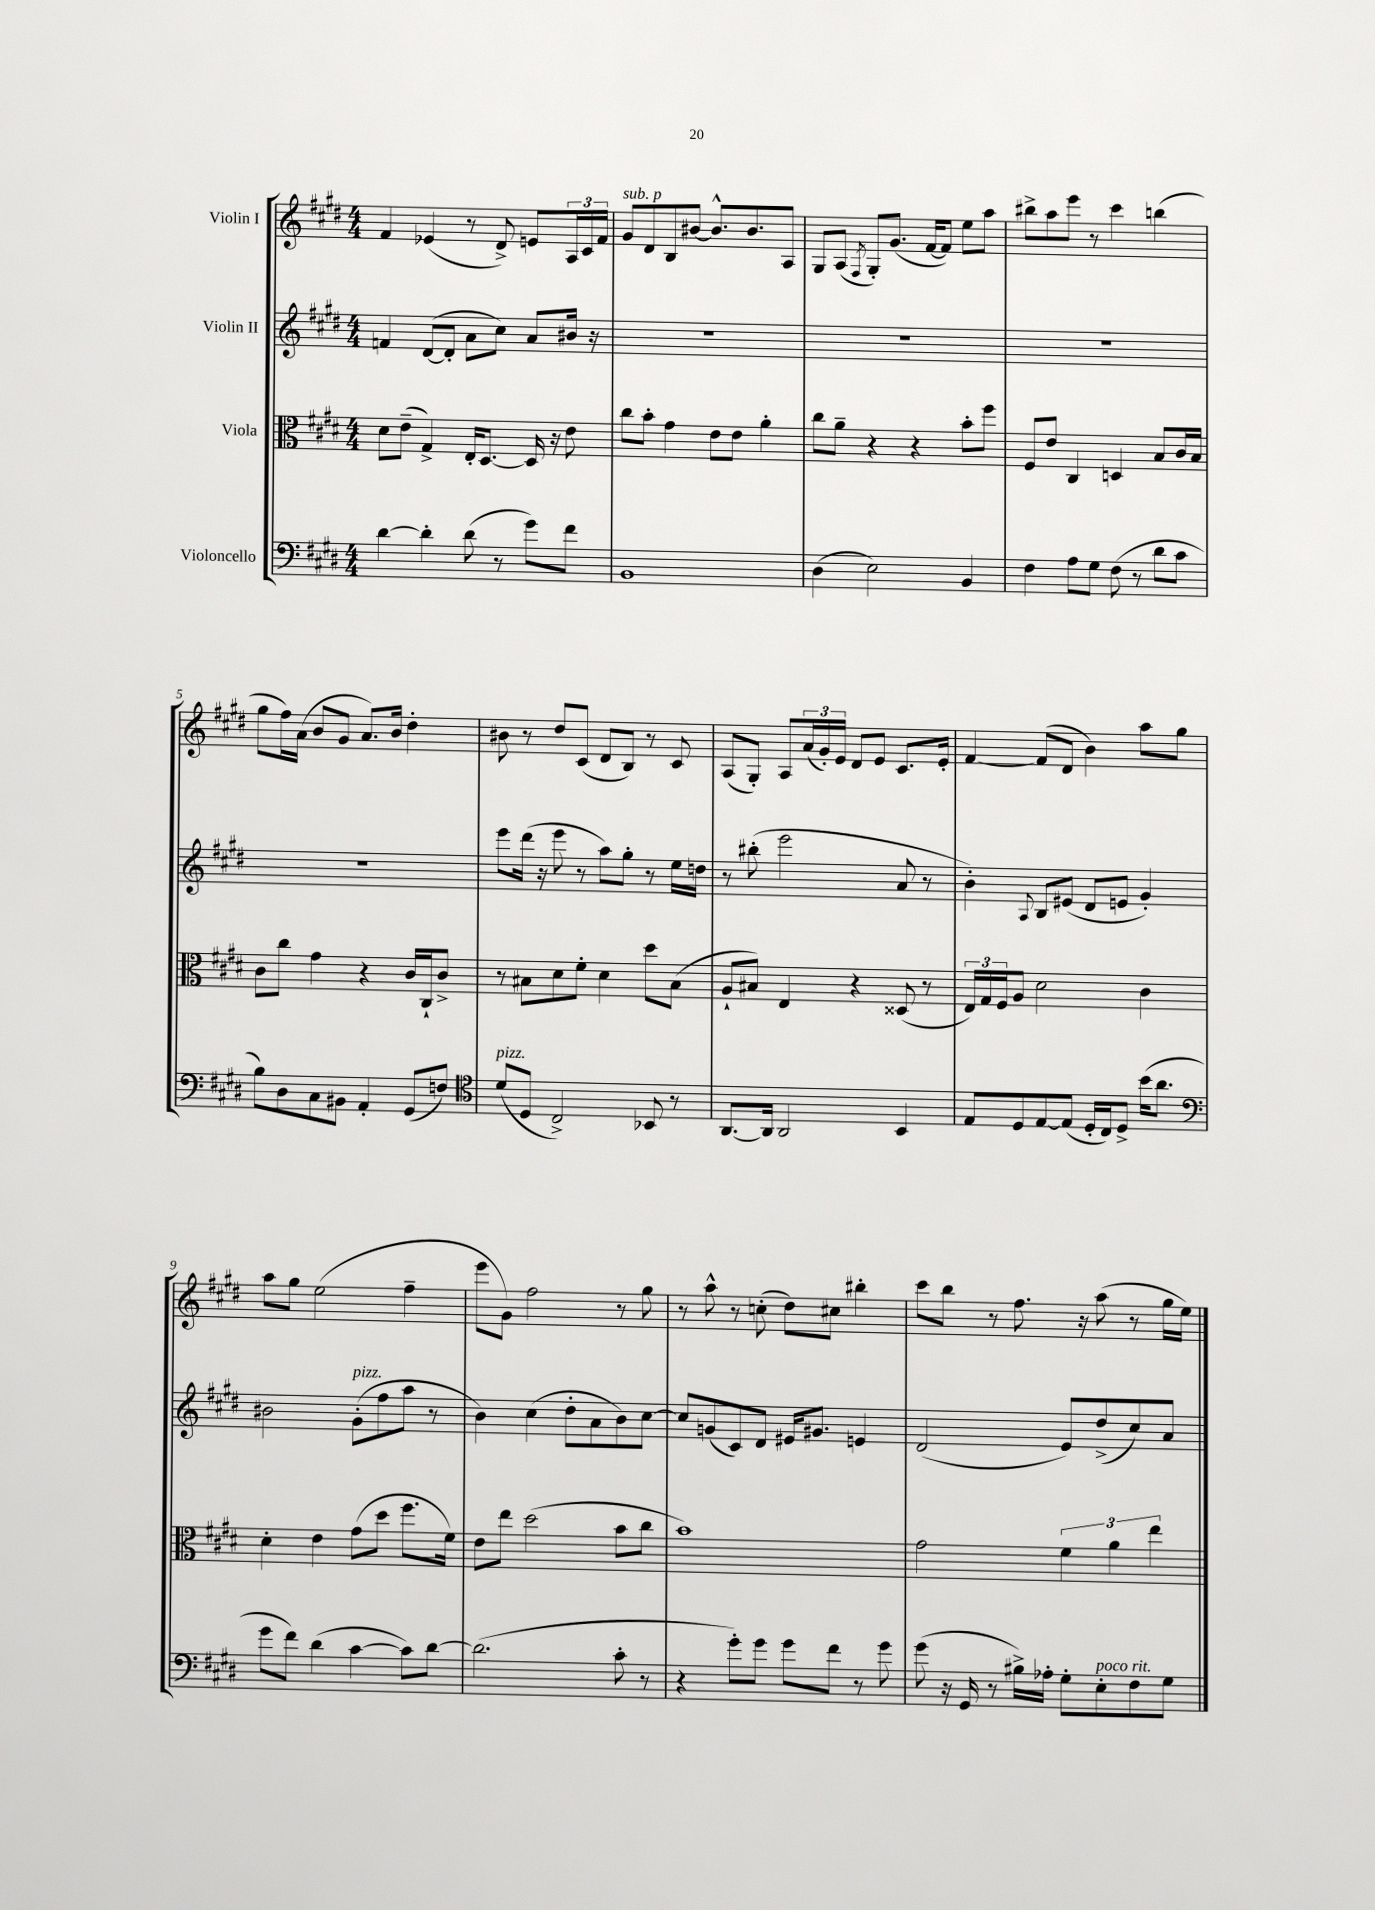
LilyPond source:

<<
\new StaffGroup <<
\new Staff = "s0" \with { instrumentName = "Violin I" } {
    \clef treble \key e \major \numericTimeSignature \time 4/4
    fis'4 ees'4( r8 dis'8->) e'8 \tuplet 3/2 { a16 cis'16 fis'16 } |
    gis'8^\markup { \italic "sub. p" } dis'8 b8 bis'8~ bis'8.-^ bis'8. a8 |
    gis8 a8( \acciaccatura { fis8 } gis8-.) gis'8.( fis'16~ fis'8) e''8 a''8 |
    bis''8-> a''8 e'''8 r8 cis'''4 b''4( |
    gis''8 fis''16) a'16( b'8 gis'8 a'8.) b'16 dis''4-. |
    bis'8 r8 dis''8 cis'8( dis'8 b8) r8 cis'8 |
    a8( gis8-.) a8 \tuplet 3/2 { a'16( gis'16-.) e'16 } dis'8 e'8 cis'8. e'16-. |
    fis'4~ fis'8( dis'8 b'4) a''8 gis''8 |
    a''8 gis''8 e''2( fis''4-- |
    e'''8 gis'8) fis''2 r8 gis''8 |
    r8 a''8-^ r8 c''8-.( dis''8) cis''8 bis''4-. |
    cis'''8 b''8 r8 fis''8. r16 a''8( r8 gis''16 e''16) \bar "|." |
}
\new Staff = "s1" \with { instrumentName = "Violin II" } {
    \clef treble \key e \major \numericTimeSignature \time 4/4
    f'4 dis'8~( dis'8-. a'8 cis''8) a'8 bis'16 r16 |
    R1 |
    R1 |
    R1 |
    R1 |
    e'''8 dis'''16( r16 e'''8 r8 a''8) gis''8-. r8 e''16 d''16 |
    r8 bis''8-.( e'''2 a'8 r8 |
    b'4-.) \appoggiatura { a8 } b8 eis'8( dis'8 e'8 gis'4-.) |
    bis'2 gis'8-.^\markup { \italic "pizz." }( fis''8 a''8 r8 |
    b'4) cis''4( dis''8-. a'8 b'8) cis''8~ |
    cis''8 g'8( cis'8) dis'8 eis'16 gis'8. e'4 |
    dis'2( e'8) dis''8->( cis''8) a'8 \bar "|." |
}
\new Staff = "s2" \with { instrumentName = "Viola" } {
    \clef alto \key e \major \numericTimeSignature \time 4/4
    dis'8 e'8--( gis4->) e16-. dis8.~ dis16 r16 e'8 |
    cis''8 b'8-. gis'4 e'8 e'8 a'4-. |
    cis''8 a'8-- r4 r4 b'8-. fis''8 |
    fis8 e'8 cis4 d4 b8 cis'16 b16 |
    cis'8 cis''8 gis'4 r4 cis'16 cis16-! cis'8-> |
    r8 bis8 dis'8 fis'8-. dis'4 dis''8 bis8( |
    a8-! bis8) e4 r4 disis8( r8 |
    \tuplet 3/2 { e16) gis16 fis16 } a8 dis'2 cis'4 |
    dis'4-. e'4 gis'8( dis''8 fis''8. fis'16) |
    e'8 e''8 dis''2( b'8 cis''8 |
    b'1) |
    gis'2 \tuplet 3/2 { fis'4 a'4 e''4 } \bar "|." |
}
\new Staff = "s3" \with { instrumentName = "Violoncello" } {
    \clef bass \key e \major \numericTimeSignature \time 4/4
    dis'4~ dis'4-. dis'8( r8 gis'8) fis'8 |
    b,1 |
    dis4( e2) b,4 |
    fis4 a8 gis8 fis8( r8 dis'8 cis'8 |
    b8) dis8 cis8 bis,8 a,4-. gis,8( f8) |
    \clef tenor dis'8^\markup { \italic "pizz." }( dis8 cis2->) bes,8 r8 |
    a,8.~ a,16 a,2 b,4 |
    e8 dis8 e8~ e8( dis16-. cis16) dis8-> b'16( a'8. |
    \clef bass gis'8 fis'8) dis'4( cis'4~ cis'8) dis'8~ |
    dis'2.( cis'8-. r8 |
    r4 gis'8-.) gis'8 gis'8 fis'8 r8 gis'8 |
    gis'8( r16 gis,16 r8 bis16->) aes16-. gis8-. e8-.^\markup { \italic "poco rit." } fis8 gis8 \bar "|." |
}
>>
>>
